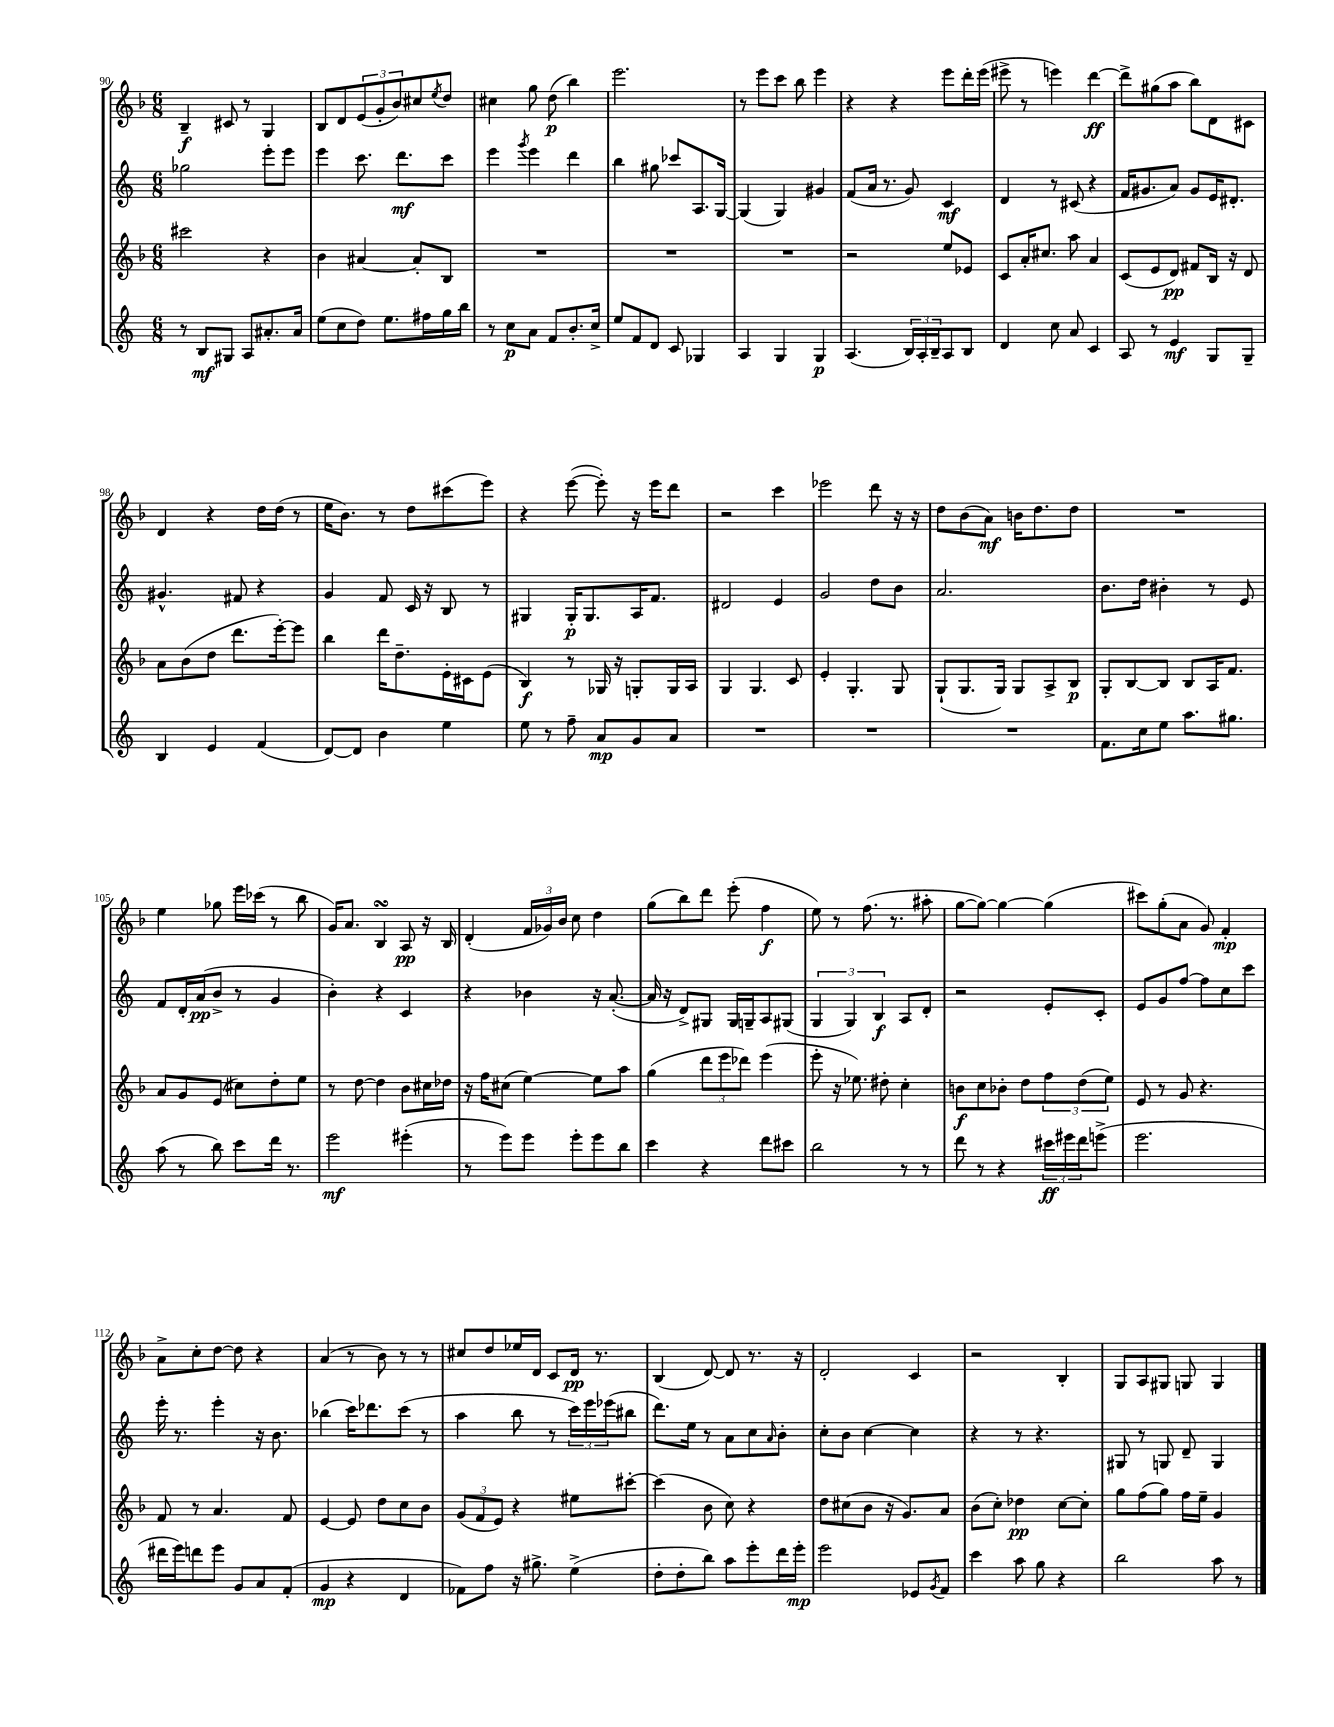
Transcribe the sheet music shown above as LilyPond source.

<<
\new StaffGroup <<
\new Staff = "s0" {
    \clef treble \key f \major \numericTimeSignature \time 6/8
    bes4--\f cis'8 r8 g4 |
    bes8 d'8 \tuplet 3/2 { e'8( g'8-. bes'8) } cis''8 \acciaccatura { e''8 } d''8 |
    cis''4 g''8 d''8\p( bes''4) |
    e'''2. |
    r8 e'''8 c'''8 bes''8 e'''4 |
    r4 r4 e'''8 d'''16-. e'''16( |
    eis'''8-> r8 e'''4) d'''4~\ff |
    d'''8-> gis''8( a''8 bes''8) d'8 cis'8 |
    d'4 r4 d''16 d''16( r8 |
    e''16 bes'8.) r8 d''8 cis'''8( e'''8) |
    r4 e'''8~( e'''8-.) r16 e'''16 d'''8 |
    r2 c'''4 |
    ees'''2 d'''8 r16 r16 |
    d''8 bes'8( a'8\mf) b'16 d''8. d''8 |
    R2. |
    e''4 ges''8 e'''16 ces'''16( r8 bes''8 |
    g'16) a'8. bes4\turn a8\pp r16 bes16 |
    d'4-.( \tuplet 3/2 { f'16 ges'16) bes'16 } c''8 d''4 |
    g''8( bes''8) d'''8 e'''8-.( f''4\f |
    e''8) r8 f''8.( r8. ais''8-. |
    g''8~ g''8~) g''4~ g''4( |
    cis'''8) g''8-.( a'8 g'8) f'4-.\mp |
    a'8-> c''8-. d''8~ d''8 r4 |
    a'4( r8 bes'8) r8 r8 |
    cis''8 d''8 ees''16 d'16 c'8 d'16\pp r8. |
    bes4( d'8~) d'8 r8. r16 |
    d'2-. c'4 |
    r2 bes4-. |
    g8 a8 gis8 g8 g4 \bar "|." |
}
\new Staff = "s1" {
    \clef treble \key c \major \numericTimeSignature \time 6/8
    ges''2 e'''8-. e'''8 |
    e'''4 c'''8. d'''8.\mf c'''8 |
    e'''4 \acciaccatura { g'''8 } e'''4 d'''4 |
    b''4 gis''8 ces'''8 a8. g16~ |
    g4( g4) gis'4 |
    f'8( a'16 r8. g'8) c'4\mf |
    d'4 r8 cis'8( r4 |
    f'16 gis'8. a'8) gis'8 e'16 dis'8.-. |
    gis'4.-^ fis'8 r4 |
    g'4 f'8 c'16 r16 b8 r8 |
    gis4 gis16-.\p gis8. a16 f'8. |
    dis'2 e'4 |
    g'2 d''8 b'8 |
    a'2. |
    b'8. d''16 bis'4-. r8 e'8 |
    f'8 d'16-. a'16\pp( b'8-> r8 g'4 |
    b'4-.) r4 c'4 |
    r4 bes'4 r16 a'8.~-.( |
    a'16 r16 d'8->) gis8 gis16 g16-- a8 gis8( |
    \tuplet 3/2 { g4 g4) b4\f } a8 d'8-. |
    r2 e'8-. c'8-. |
    e'8 g'8 f''8~ f''8 c''8 c'''8 |
    e'''16-. r8. e'''4-. r16 b'8. |
    bes''4( c'''16) des'''8. c'''8( r8 |
    a''4 b''8 r8 \tuplet 3/2 { c'''16) e'''16 ees'''16( } bis''8 |
    d'''8.) e''16 r8 a'8 c''8 \grace { a'16 } b'8-. |
    c''8-. b'8 c''4~ c''4 |
    r4 r8 r4. |
    gis8 r8 g8 d'8-- g4 \bar "|." |
}
\new Staff = "s2" {
    \clef treble \key f \major \numericTimeSignature \time 6/8
    cis'''2 r4 |
    bes'4 ais'4~ ais'8-. bes8 |
    R2. |
    R2. |
    R2. |
    r2 e''8 ees'8 |
    c'8 a'16-. cis''8. a''8 a'4 |
    c'8( e'8 d'8\pp) fis'8 bes16 r16 d'8 |
    a'8 bes'8( d''8 d'''8. e'''16~-.) e'''8 |
    bes''4 d'''16 d''8.-- e'16-. cis'16 e'8( |
    bes4\f) r8 ges16 r16 g8-. g16 a16 |
    g4 g4. c'8 |
    e'4-. g4.-. g8 |
    g8-!( g8. g16) g8 a8-> bes8\p |
    g8-. bes8~ bes8 bes8 a16 f'8. |
    a'8 g'8 e'8( cis''8) d''8-. e''8 |
    r8 d''8~ d''4 bes'8 cis''16 des''16 |
    r16 f''16 cis''8( e''4~) e''8 a''8 |
    g''4( \tuplet 3/2 { d'''8 e'''8 des'''8) } e'''4( |
    e'''8-. r16 ees''8.) dis''8-. c''4-. |
    b'8\f c''8 bes'8-. d''8 \tuplet 3/2 { f''8 d''8( e''8) } |
    e'8 r8 g'8 r4. |
    f'8 r8 a'4. f'8 |
    e'4~ e'8 d''8 c''8 bes'8 |
    \tuplet 3/2 { g'8( f'8 e'8) } r4 eis''8 cis'''8~-. |
    cis'''4( bes'8 c''8) r4 |
    d''8 cis''8( bes'8 r16 g'8.) a'8 |
    bes'8( c''8-.) des''4\pp c''8~ c''8-. |
    g''8 f''8( g''8) f''16 e''16-- g'4 \bar "|." |
}
\new Staff = "s3" {
    \clef treble \key c \major \numericTimeSignature \time 6/8
    r8 b8\mf gis8 a8 ais'8.-. ais'16 |
    e''8( c''8 d''8) e''8. fis''16 g''16 b''16 |
    r8 c''8\p a'8 f'8 b'8.-. c''16-> |
    e''8 f'8 d'8 c'8 ges4 |
    a4 g4 g4\p |
    a4.( \tuplet 3/2 { b16) a16-. b16-- } a8 b8 |
    d'4 c''8 a'8 c'4 |
    a8 r8 e'4\mf g8 g8-- |
    b4 e'4 f'4( |
    d'8~) d'8 b'4 e''4 |
    e''8 r8 f''8-- a'8\mp g'8 a'8 |
    R2. |
    R2. |
    R2. |
    f'8. c''16 e''8 a''8. gis''8. |
    a''8( r8 b''8) c'''8 d'''16 r8. |
    e'''2\mf eis'''4-.( |
    r8 e'''8) e'''8 e'''8-. e'''8 b''8 |
    c'''4 r4 d'''8 cis'''8 |
    b''2 r8 r8 |
    d'''8 r8 r4 \tuplet 3/2 { cis'''16\ff eis'''16 d'''16 } e'''8->( |
    e'''2. |
    dis'''16 e'''16) d'''8 e'''8 g'8 a'8 f'8-.( |
    g'4\mp r4 d'4 |
    fes'8) f''8 r16 gis''8.-> e''4->( |
    d''8-. d''8-. b''8) a''8 e'''8-. d'''16 e'''16-.\mp |
    e'''2 ees'8 \acciaccatura { g'8 } f'8 |
    c'''4 a''8 g''8 r4 |
    b''2 a''8 r8 \bar "|." |
}
>>
>>
\layout { \context { \Score currentBarNumber = #90 } }
